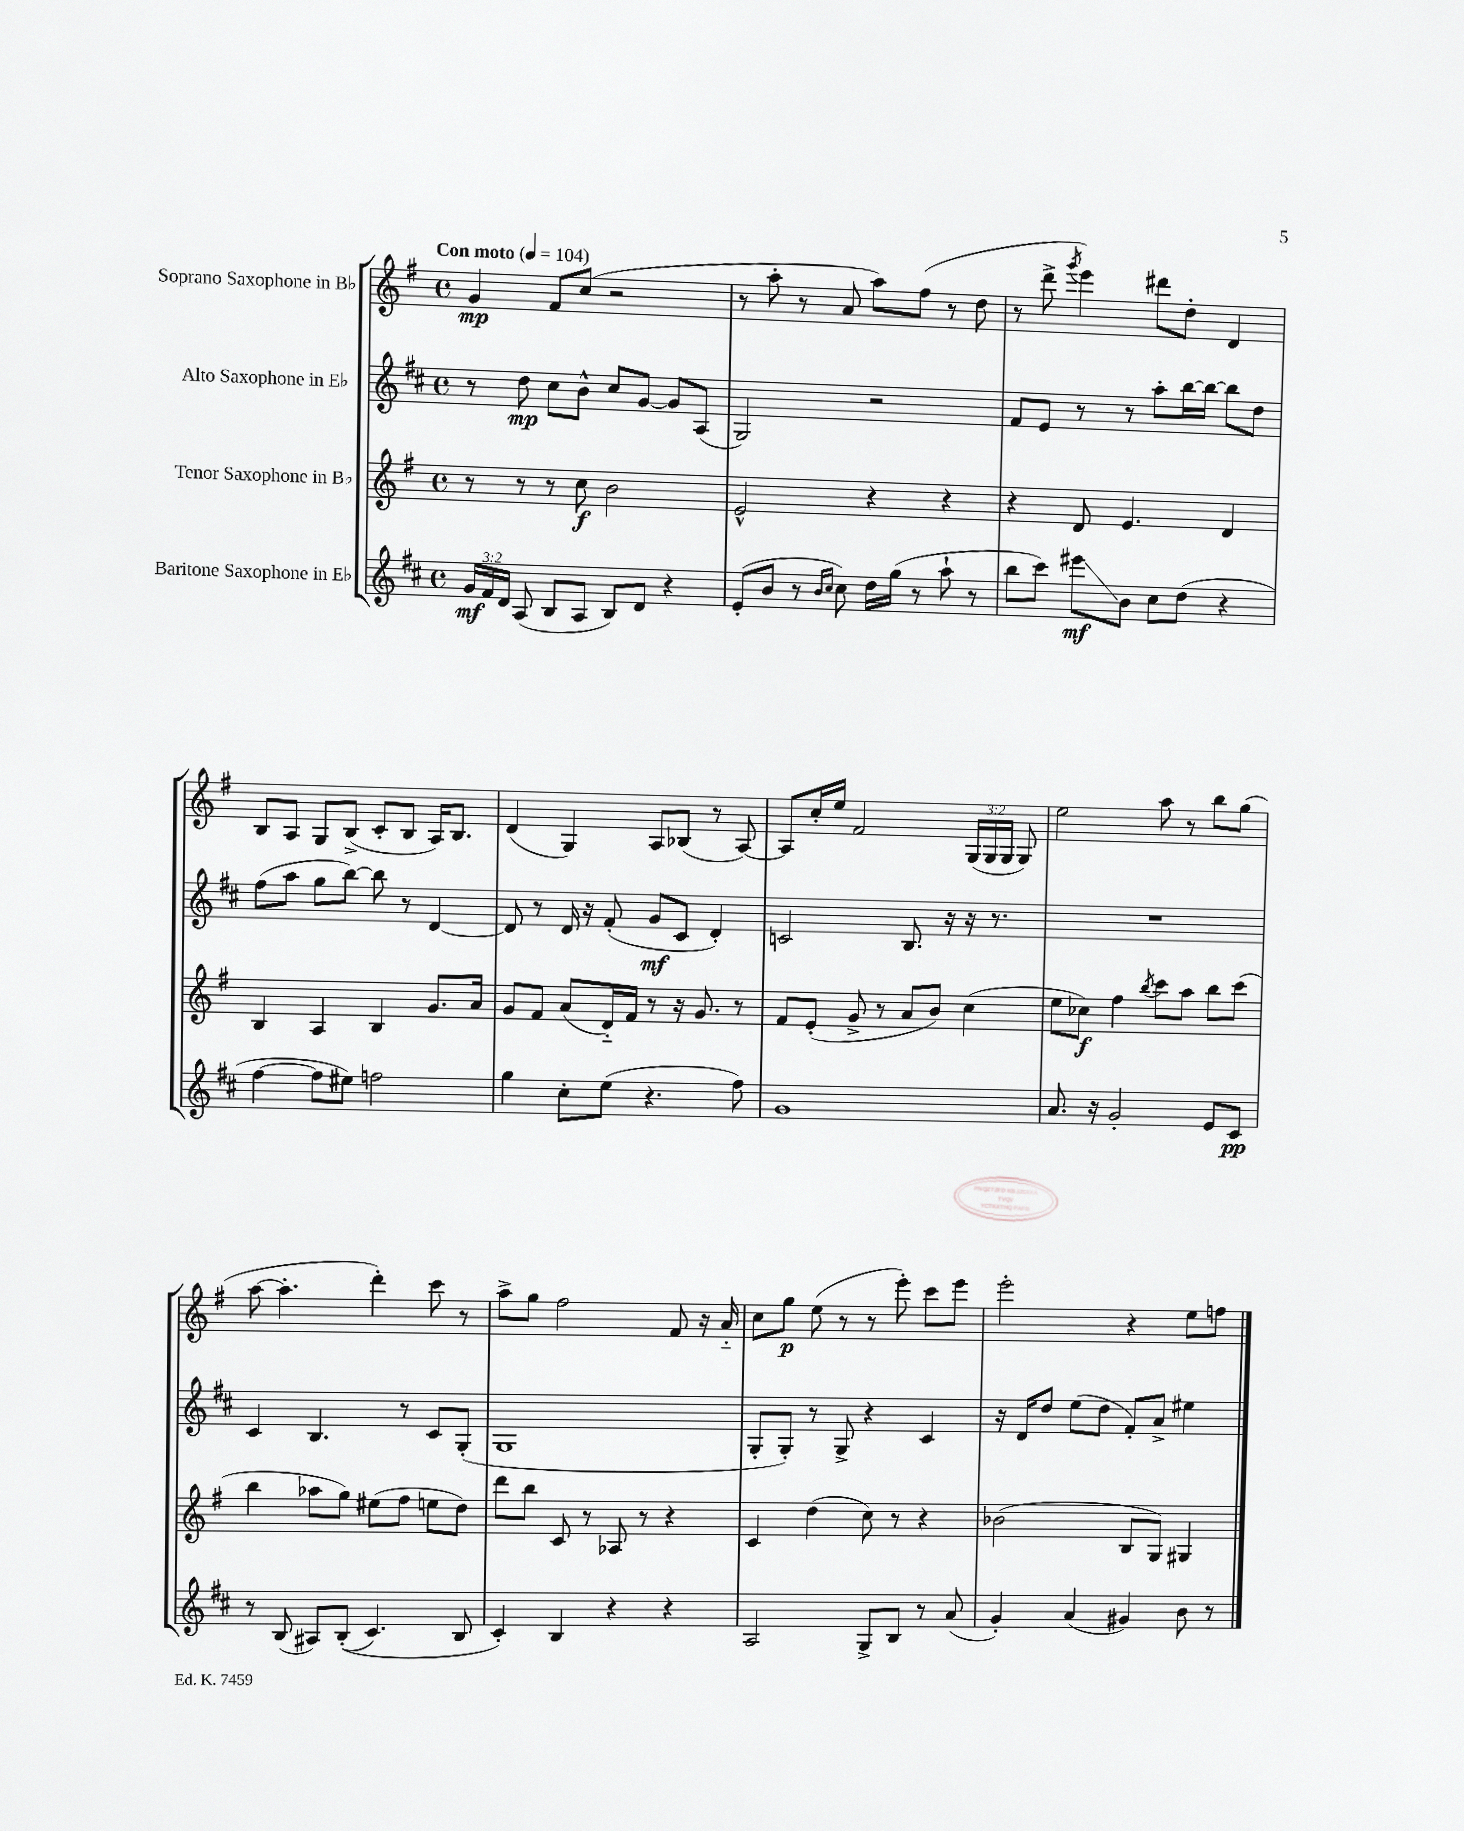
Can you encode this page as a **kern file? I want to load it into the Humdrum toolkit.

**kern	**kern	**kern	**kern
*staff4	*staff3	*staff2	*staff1
*clefG2	*clefG2	*clefG2	*clefG2
*k[f#c#]	*k[f#]	*k[f#c#]	*k[f#]
*M4/4	*M4/4	*M4/4	*M4/4
*met(c)	*met(c)	*met(c)	*met(c)
*MM104	*MM104	*MM104	*MM104
24g	8r	8r	4g
24f#	.	.	.
24d	.	.	.
(8A	8r	8dd	.
8B	8r	8cc#	8f#
8A	8cc	8b^^	(8cc
8B)	2b	8cc#	2r
8d	.	[8g	.
4r	.	8g]	.
.	.	(8A	.
=	=	=	=
(8e'	2e^^	2G)	8r
8b	.	.	8aa'
8r	.	.	8r
16qqb	.	.	.
16qqcc#	.	.	.
8cc#)	.	.	8a
16dd	4r	2r	8aa)
(16gg	.	.	.
8r	.	.	(8ff#
8aa`	4r	.	8r
8r	.	.	8dd
=	=	=	=
8bb	4r	8f#	8r
8ccc#)	.	8e	8ddd^
.	.	.	8qggg
8eee#	8d	8r	4eee)
8b	4.e	8r	.
8cc#	.	8aa'	8ddd#
(8dd	.	[16bb	8dd'
.	.	16bb_	.
4r	4d	8bb]	4d
.	.	8dd	.
=	=	=	=
[4ff#	4B	(8ff#	8B
.	.	8aa	8A
8ff#]	4A	8gg	8G
8ee#)	.	[8bb)	(8B^
2ff	4B	8bb]	8c'
.	.	8r	8B
.	8.g	[4d	16A)
.	.	.	8.B
.	16a	.	.
=	=	=	=
4gg	8g	8d]	(4d
.	8f#	8r	.
8cc#'	(8a	16d	4G)
.	.	16r	.
(8ee	16d'~)	(8f#'	.
.	16f#	.	.
4.r	8r	8g	8A
.	16r	8c#	(8B-
.	8.g	.	.
.	.	4d')	8r
8ff#)	8r	.	[8A)
=	=	=	=
1g	8f#	2c	8A]
.	(8e'	.	16cc'
.	.	.	16ee
.	8g^	.	2f#
.	8r	.	.
.	8a	8.B	.
.	8b)	.	.
.	.	16r	.
.	(4cc	16r	(24G
.	.	.	24G
.	.	8.r	.
.	.	.	24G
.	.	.	8G)
=	=	=	=
8.a	8ee	1r	2ee
.	8cc-)	.	.
16r	.	.	.
2g'	4ff#	.	.
.	8qbb	.	.
.	8ccc	.	8aa
.	8aa	.	8r
8e	8bb	.	8bb
8c#	(8ccc	.	(8gg
=	=	=	=
8r	4bb	4c#	[8aa
(8B	.	.	4.aa']
8A#)	8aa-	4.B	.
&((8B'	8gg)	.	.
4.c#)	(8ee#	.	4ddd')
.	8ff#	8r	.
.	8ee	8c#	8ccc
8B	8dd)	(8G'	8r
=	=	=	=
4c#'&)	8ddd	1G	8aa^
.	8bb	.	8gg
4B	8c	.	2ff#
.	8r	.	.
4r	8A-	.	.
.	8r	.	.
4r	4r	.	8f#
.	.	.	16r
.	.	.	16a'~
=	=	=	=
2A	4c	8G'	8cc
.	.	8G')	8gg
.	(4dd	8r	(8ee
.	.	8G^	8r
8G^	8cc)	4r	8r
8B	8r	.	8eee')
8r	4r	4c#	8ccc
(8a	.	.	8eee
=	=	=	=
4g')	(2b-	16r	2eee'
.	.	16d	.
.	.	8dd	.
(4a	.	(8ee	.
.	.	8dd	.
4g#)	8B	8f#')	4r
.	8G)	8a^	.
8b	4G#	4ee#	8ee
8r	.	.	8ff
==	==	==	==
*-	*-	*-	*-
